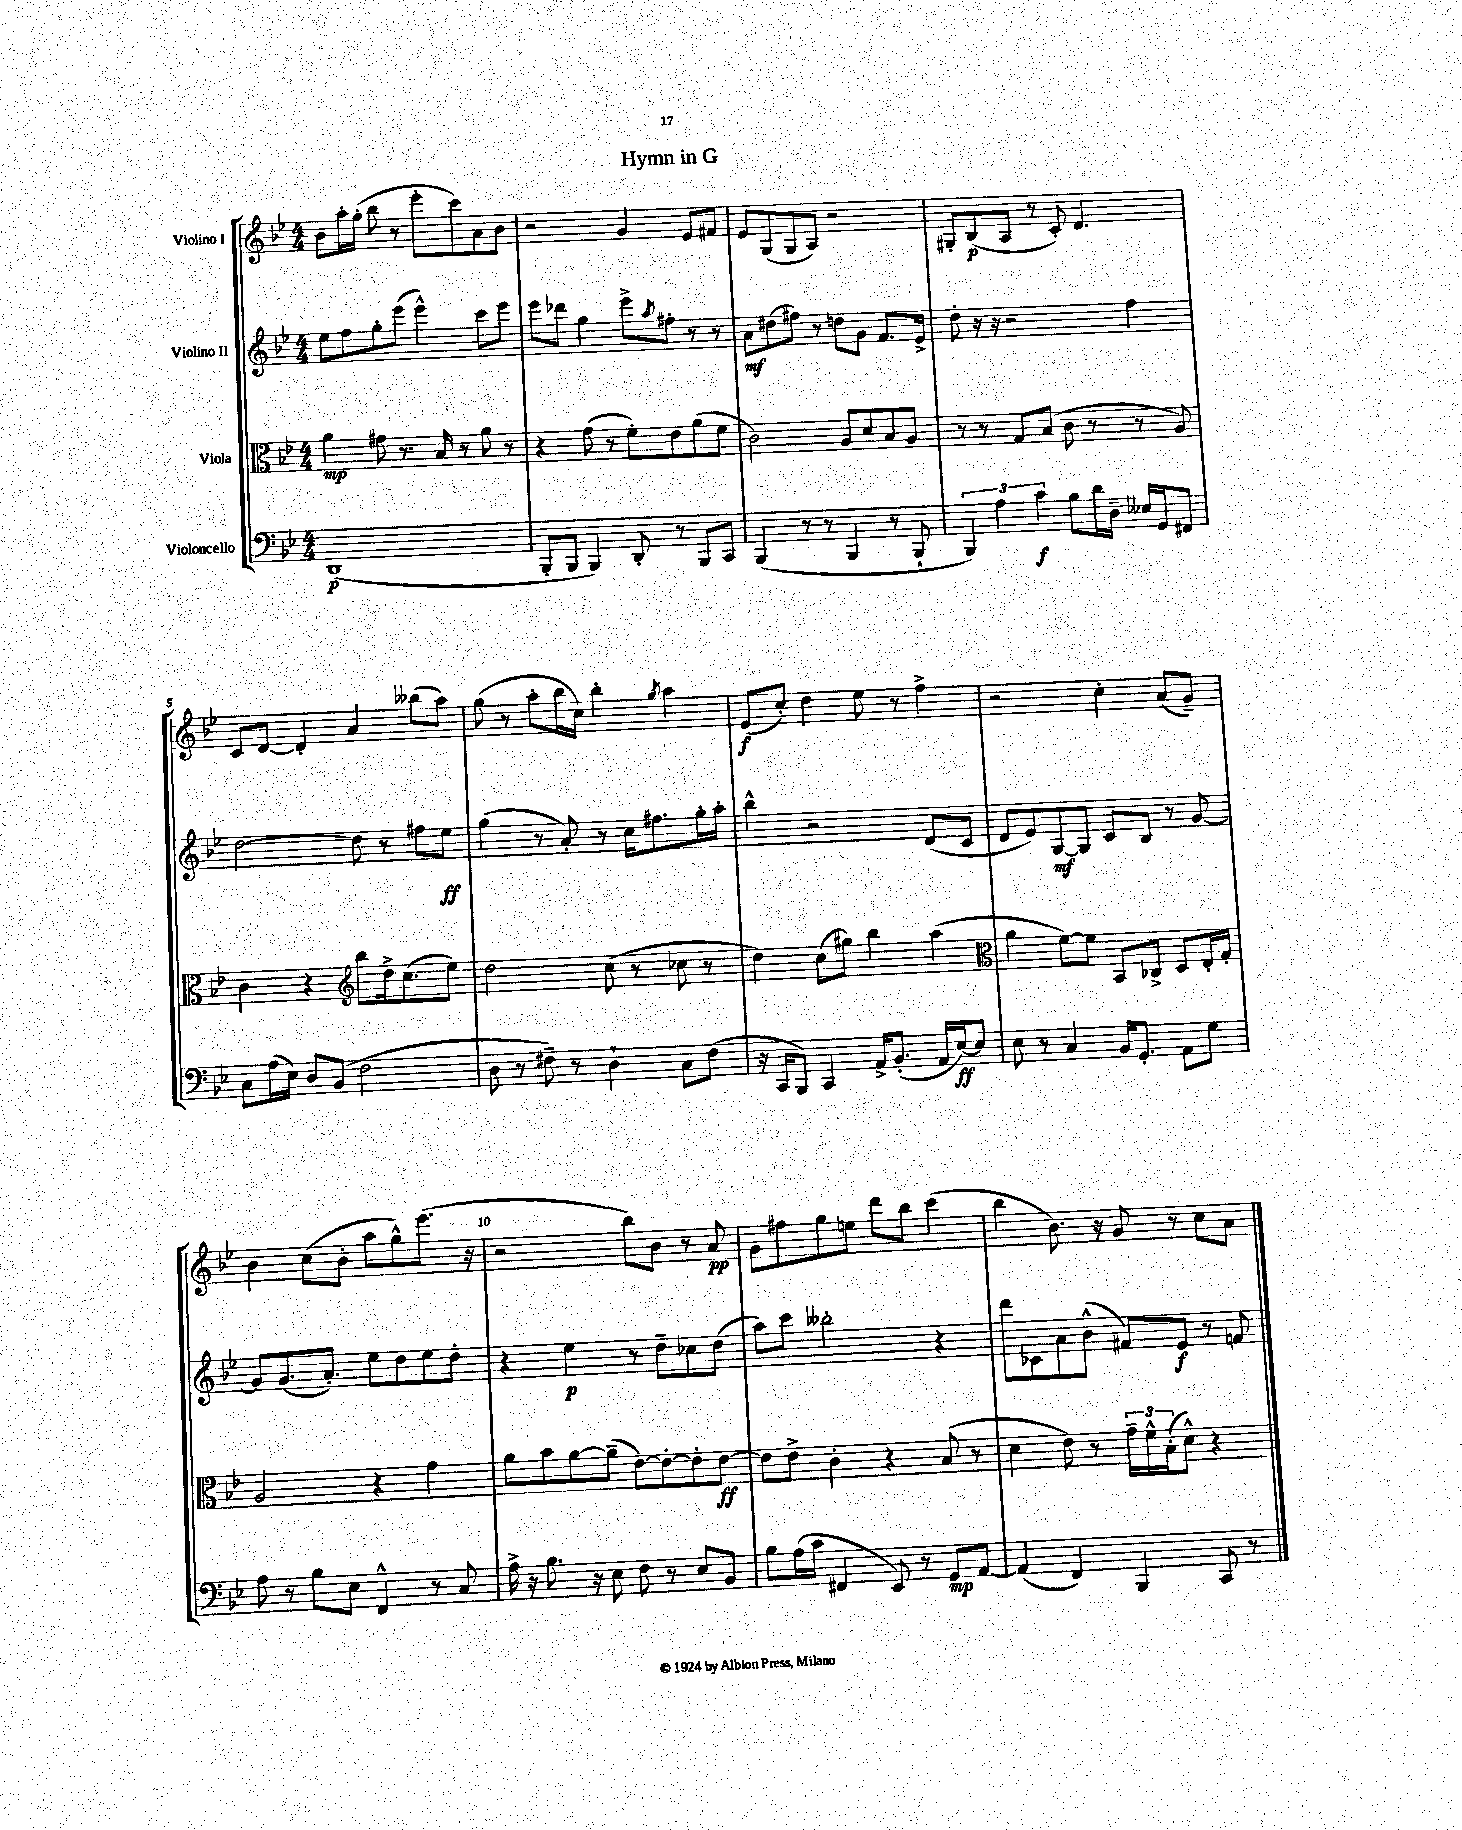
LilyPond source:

\header { title = "Hymn in G" }
<<
\new StaffGroup <<
\new Staff = "s0" \with { instrumentName = "Violino I" } {
    \clef treble \key bes \major \numericTimeSignature \time 4/4
    bes'8 a''16-. g''16-.( bes''8 r8 ees'''8-. c'''8) a'8 bes'8 |
    r2 g'4 ees'8 fis'8 |
    ees'8 g8( g8 a8) r2 |
    gis8-. bes8\p( a8 r8 c'8-.) d'4. |
    c'8 d'8~ d'4-. a'4 beses''8( a''8) |
    g''8( r8 a''8-. bes''16 c''16) bes''4-. \acciaccatura { g''8 } a''4 |
    ees'8\f( c''8-.) d''4 ees''8 r8 f''4-> |
    r2 c''4-. a'8( g'8--) |
    bes'4 c''8( bes'8-. a''8 g''8-^) ees'''8.( r16 |
    r2 bes''8) bes'8 r8 a'8\pp |
    g'8 fis''8 g''8 e''8 d'''8 bes''8 c'''4( |
    bes''4 bes'8.) r16 g'8 r8 c''8 a'8 \bar "|." |
}
\new Staff = "s1" \with { instrumentName = "Violino II" } {
    \clef treble \key bes \major \numericTimeSignature \time 4/4
    ees''8 f''8 g''8-. ees'''8( ees'''4-^) c'''8 ees'''8 |
    ees'''8 des'''8 g''4 ees'''8-> \acciaccatura { a''8 } fis''8-. r8 r8 |
    a'8\mf dis''8( fis''8) r8 d''8 g'8 f'8. ees'16-> |
    d''8-. r16 r16 r2 f''4 |
    d''2~ d''8 r8 fis''8 ees''8\ff |
    g''4( r8 a'8-.) r8 c''16 fis''8. g''16-. a''16-. |
    bes''4-^ r2 d'8( c'8 |
    d'8 ees'8) g8~\mf g8 c'8 bes8 r8 g'8~ |
    g'8 g'8.( a'8.-.) ees''8 d''8 ees''8 d''8-. |
    r4 ees''4\p r8 d''8-- ces''8 d''8( |
    a''8) c'''8 beses''2-. r4 |
    d'''8 ces'8 a'8 bes'8-^( fis'8) ees'8\f r8 f'8 \bar "|." |
}
\new Staff = "s2" \with { instrumentName = "Viola" } {
    \clef alto \key bes \major \numericTimeSignature \time 4/4
    a'4\mp gis'8 r8. bes16 r8 a'8 r8 |
    r4 g'8( r8 f'8-.) ees'8 a'8( f'8 |
    c'2) a8 d'8 bes8 a8 |
    r8 r8 g8 bes8( c'8 r8 r8 a8) |
    c'4 r4 \clef treble bes''8 d''16-> c''8.( ees''8) |
    d''2 c''8( r8 ces''8 r8 |
    d''4) c''8( gis''8) bes''4 a''4( |
    \clef alto a'4 f'8~) f'8 bes,8 ces8-> d8 ees16-. g16-. |
    a2 r4 g'4 |
    a'8 bes'8 a'8~ a'8--( ees'8~) ees'8~-. ees'8-. ees'8~\ff |
    ees'8 ees'8-> c'4-. r4 bes8( r8 |
    d'4 ees'8) r8 \tuplet 3/2 { g'16-- f'16-^ bes16-.( } d'8-^) r4 \bar "|." |
}
\new Staff = "s3" \with { instrumentName = "Violoncello" } {
    \clef bass \key bes \major \numericTimeSignature \time 4/4
    d,1\p( |
    bes,,8-. bes,,8 bes,,4) d,8-. r8 bes,,8 c,8 |
    bes,,4( r8 r8 bes,,4 r8 bes,,8-! |
    \tuplet 3/2 { bes,,4) a4 c'4\f } bes8 d'16 d16-- eeses16 g,16 fis,8 |
    c8 a16( ees16) d8 bes,8( f2 |
    d8 r8 fis8--) r8 d4-! c8 fis8( |
    r16 c,16 bes,,8) c,4 a,16-> bes,8.-.( a,16 ees16~\ff) ees8 |
    ees8 r8 c4 bes,16 g,8.-. a,8 g8 |
    a8 r8 bes8 ees8 f,4-^ r8 c8 |
    a16-> r16 bes8. r16 ees8 f8 r8 ees8 bes,8 |
    bes8 a16( c'16 fis,4 ees,8) r8 g,8\mp a,8~ |
    a,4( f,4) bes,,4 c,8 r8 \bar "|." |
}
>>
>>
\layout { \context { \Score \override BarNumber.break-visibility = ##(#f #t #t) barNumberVisibility = #(every-nth-bar-number-visible 5) } }
